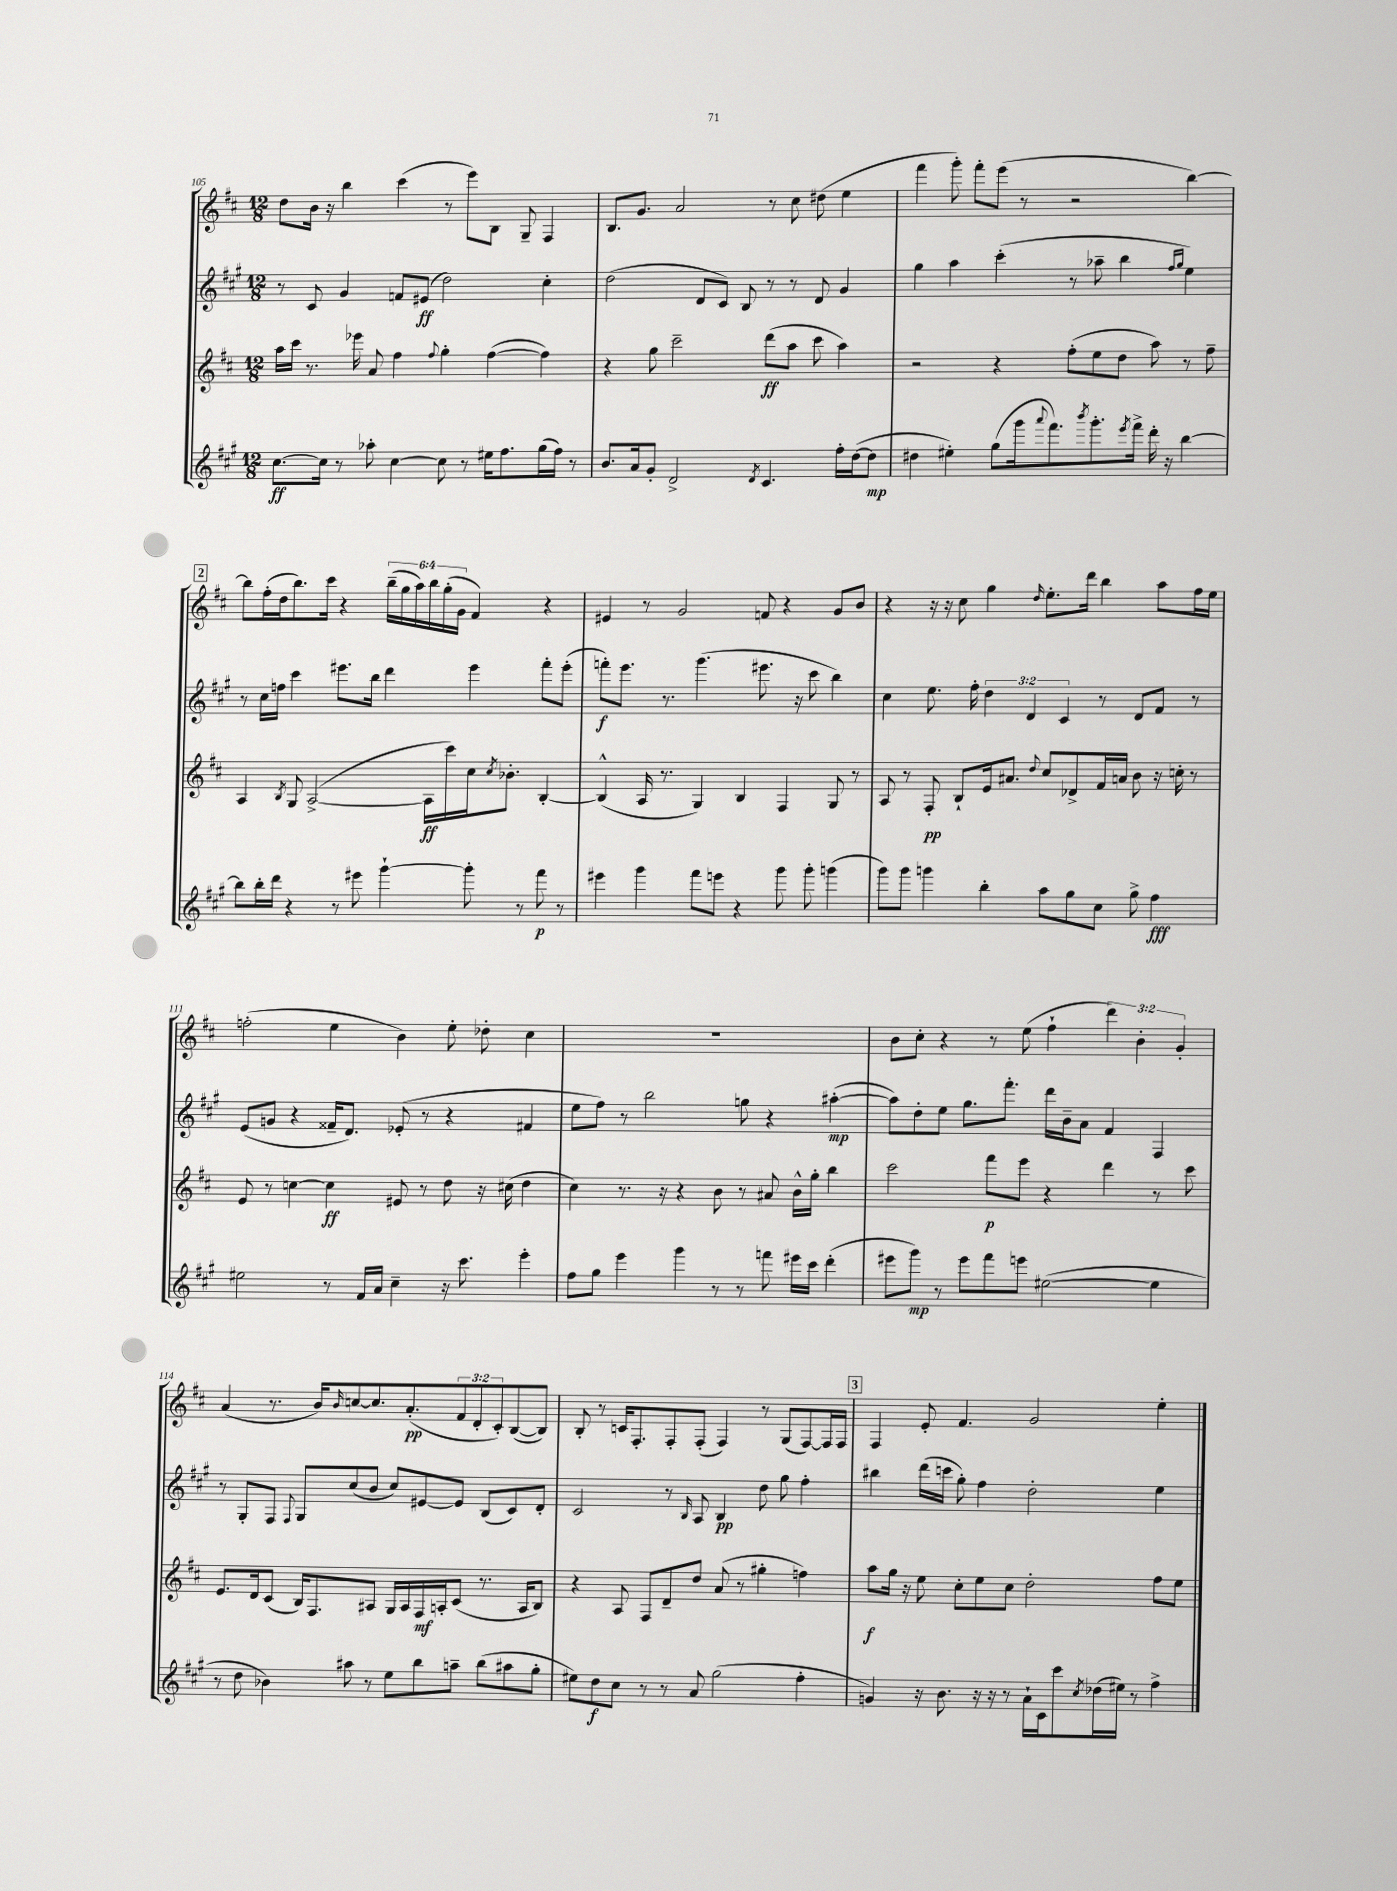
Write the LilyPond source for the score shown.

<<
\new StaffGroup <<
\new Staff = "s0" {
    \clef treble \key d \major \numericTimeSignature \time 12/8 \override Staff.TupletNumber.text = #tuplet-number::calc-fraction-text
    d''8 b'16 r16 b''4 cis'''4( r8 e'''8) b8 g8-- fis4 |
    b8. g'8. a'2 r8 cis''8 dis''8( e''4 |
    fis'''4 g'''8-.) fis'''8-. e'''8( r8 r2 b''4~) |
    \mark \markup { \box "2" } b''8 fis''16-.( d''16 b''8.) cis'''16 r4 \tuplet 6/4 { b''16--( g''16 a''16) b''16 g''16-.( g'16 } fis'4) r4 |
    eis'4 r8 g'2 f'8 r4 g'8 b'8 |
    r4 r16 r16 cis''8 g''4 \grace { d''16 } e''8.-. d'''16 b''4 a''8 fis''16 e''16 |
    f''2-.( e''4 b'4) e''8-. des''8-. cis''4 |
    R1. |
    b'8 cis''8-. r4 r8 e''8( fis''4-! \tuplet 3/2 { d'''4) b'4-. g'4-. } |
    a'4( r8. b'16) \grace { b'16 } c''8~ c''8. a'8.-.\pp( \tuplet 3/2 { fis'8 d'8-. cis'8-.) } b8~( b8) |
    b8-. r8 c'16 fis8.-. fis8-. fis8-.( fis4) r8 g8( fis8~) fis16 fis16 |
    \mark \markup { \box "3" } fis4 e'8-. fis'4. g'2 e''4-. \bar "|." |
}
\new Staff = "s1" {
    \clef treble \key a \major \numericTimeSignature \time 12/8 \override Staff.TupletNumber.text = #tuplet-number::calc-fraction-text
    r8 cis'8 gis'4 f'8 eis'8\ff( d''2) cis''4-. |
    d''2( d'8 cis'8) b8 r8 r8 d'8 gis'4 |
    gis''4 a''4 cis'''4-.( r8 aes''8-- b''4 \grace { fis''16 gis''16 } e''4) |
    \mark \markup { \box "2" } r8 cis''16 f''16 cis'''4 eis'''8. b''16 d'''4 eis'''4 fis'''8-. eis'''8-.( |
    f'''8-.\f) e'''8. r8. gis'''4.( eis'''8. r16 cis'''8 b''4) |
    cis''4 e''8. fis''16-. \tuplet 3/2 { d''4 d'4 cis'4 } r8 d'8 fis'8 r8 |
    e'8( g'8 r4 fisis'16-- d'8.) ees'8-.( r8 r4 fis'4 |
    e''8 fis''8) r8 b''2 g''8 r4 ais''4~-.\mp( |
    ais''8) d''8-. e''8 gis''8. fis'''8.-. d'''16 b'16-- a'8 fis'4 fis4 |
    r8 gis8-. fis8 \appoggiatura { fis8 } gis8 cis''8( b'8 cis''8) eis'8~ eis'8 b8( cis'8) d'8-. |
    cis'2 r8 \grace { b16 } a8 b4\pp d''8 gis''8 fis''4-. |
    \mark \markup { \box "3" } bis''4 d'''16( c'''16 gis''8-.) fis''4 d''2-. e''4 \bar "|." |
}
\new Staff = "s2" {
    \clef treble \key d \major \numericTimeSignature \time 12/8
    a''16 cis'''16 r8. ees'''16 a'8 fis''4 \appoggiatura { fis''8 } g''4-. fis''4~( fis''4) |
    r4 g''8 cis'''2-- d'''8\ff( a''8 cis'''8 a''4) |
    r2 r4 fis''8-.( e''8 d''8 a''8) r8 fis''8-- |
    \mark \markup { \box "2" } a4 \acciaccatura { b8 } g8 a2~->( a16\ff cis'''16) cis''16 \acciaccatura { cis''8 } bes'8.-. b4~-. |
    b4-^( a16 r8. g4) b4 fis4 g8 r8 |
    a8 r8 fis8-.\pp b8-! e'16 ais'8. \appoggiatura { d''8 } cis''8 des'8-> fis'16 a'16 b'8 r16 c''16-. r8 |
    e'8 r8 c''4~ c''4\ff eis'8 r8 d''8 r16 cis''16( d''4 |
    cis''4) r8. r16 r4 b'8 r8 ais'8 b'16-^ g''16-. b''4 |
    cis'''2 fis'''8\p e'''8 r4 d'''4 r8 cis'''8 |
    e'8. d'16 cis'8( b16) fis8. ais8 g16 ais16 fis16\mf a16-. cis'8( r8. a16 b8) |
    r4 a8 fis8 d'8-- d''8 a'8( r8 gis''4-. f''4) |
    \mark \markup { \box "3" } a''8\f g''16 r16 e''8 cis''8-. e''8 cis''8 d''2-. fis''8 e''8 \bar "|." |
}
\new Staff = "s3" {
    \clef treble \key a \major \numericTimeSignature \time 12/8
    cis''8.~\ff cis''16 r8 aes''8-. cis''4~ cis''8 r8 eis''16 fis''8. gis''16( fis''16) r8 |
    b'8. a'16 gis'8-. d'2-> \acciaccatura { d'8 } cis'4. fis''16-. d''16~( d''8\mp |
    dis''4 eis''4-.) gis''8( gis'''16 \appoggiatura { a'''8 } fis'''8.) \acciaccatura { b'''8 } gis'''8.-. \acciaccatura { e'''8 } fis'''16-> d'''16-. r16 b''4~ |
    \mark \markup { \box "2" } b''8 b''16-. d'''16 r4 r8 eis'''8 gis'''4~-! gis'''8-. r8 fis'''8\p r8 |
    eis'''4 gis'''4 fis'''8 e'''8 r4 gis'''8 gis'''8-. g'''4( |
    gis'''8) gis'''8 g'''4 b''4-. a''8 gis''8 cis''8 gis''8-> fis''4\fff |
    eis''2 r8 fis'16 a'16 cis''4-- r16 cis'''8. e'''4-. |
    fis''8 gis''8 e'''4 gis'''4 r8 r8 f'''8 eis'''16 cis'''16 d'''4-.( |
    eis'''8 gis'''8\mp) r8 eis'''8 fis'''8 e'''8 eis''2~( eis''4 |
    r8 d''8 bes'4) ais''8 r8 e''8 b''8 a''8-- b''8( ais''8 gis''8-. |
    eis''8) d''8\f cis''8 r8 r8 a'8 gis''2( fis''4-. |
    \mark \markup { \box "3" } g'4) r16 b'8. r16 r16 r8 a'16-! cis'16 cis'''8 \acciaccatura { cis''8 } des''16( eis''16) r8 fis''4-> \bar "|." |
}
>>
>>
\layout { \context { \Score currentBarNumber = #105 } }
